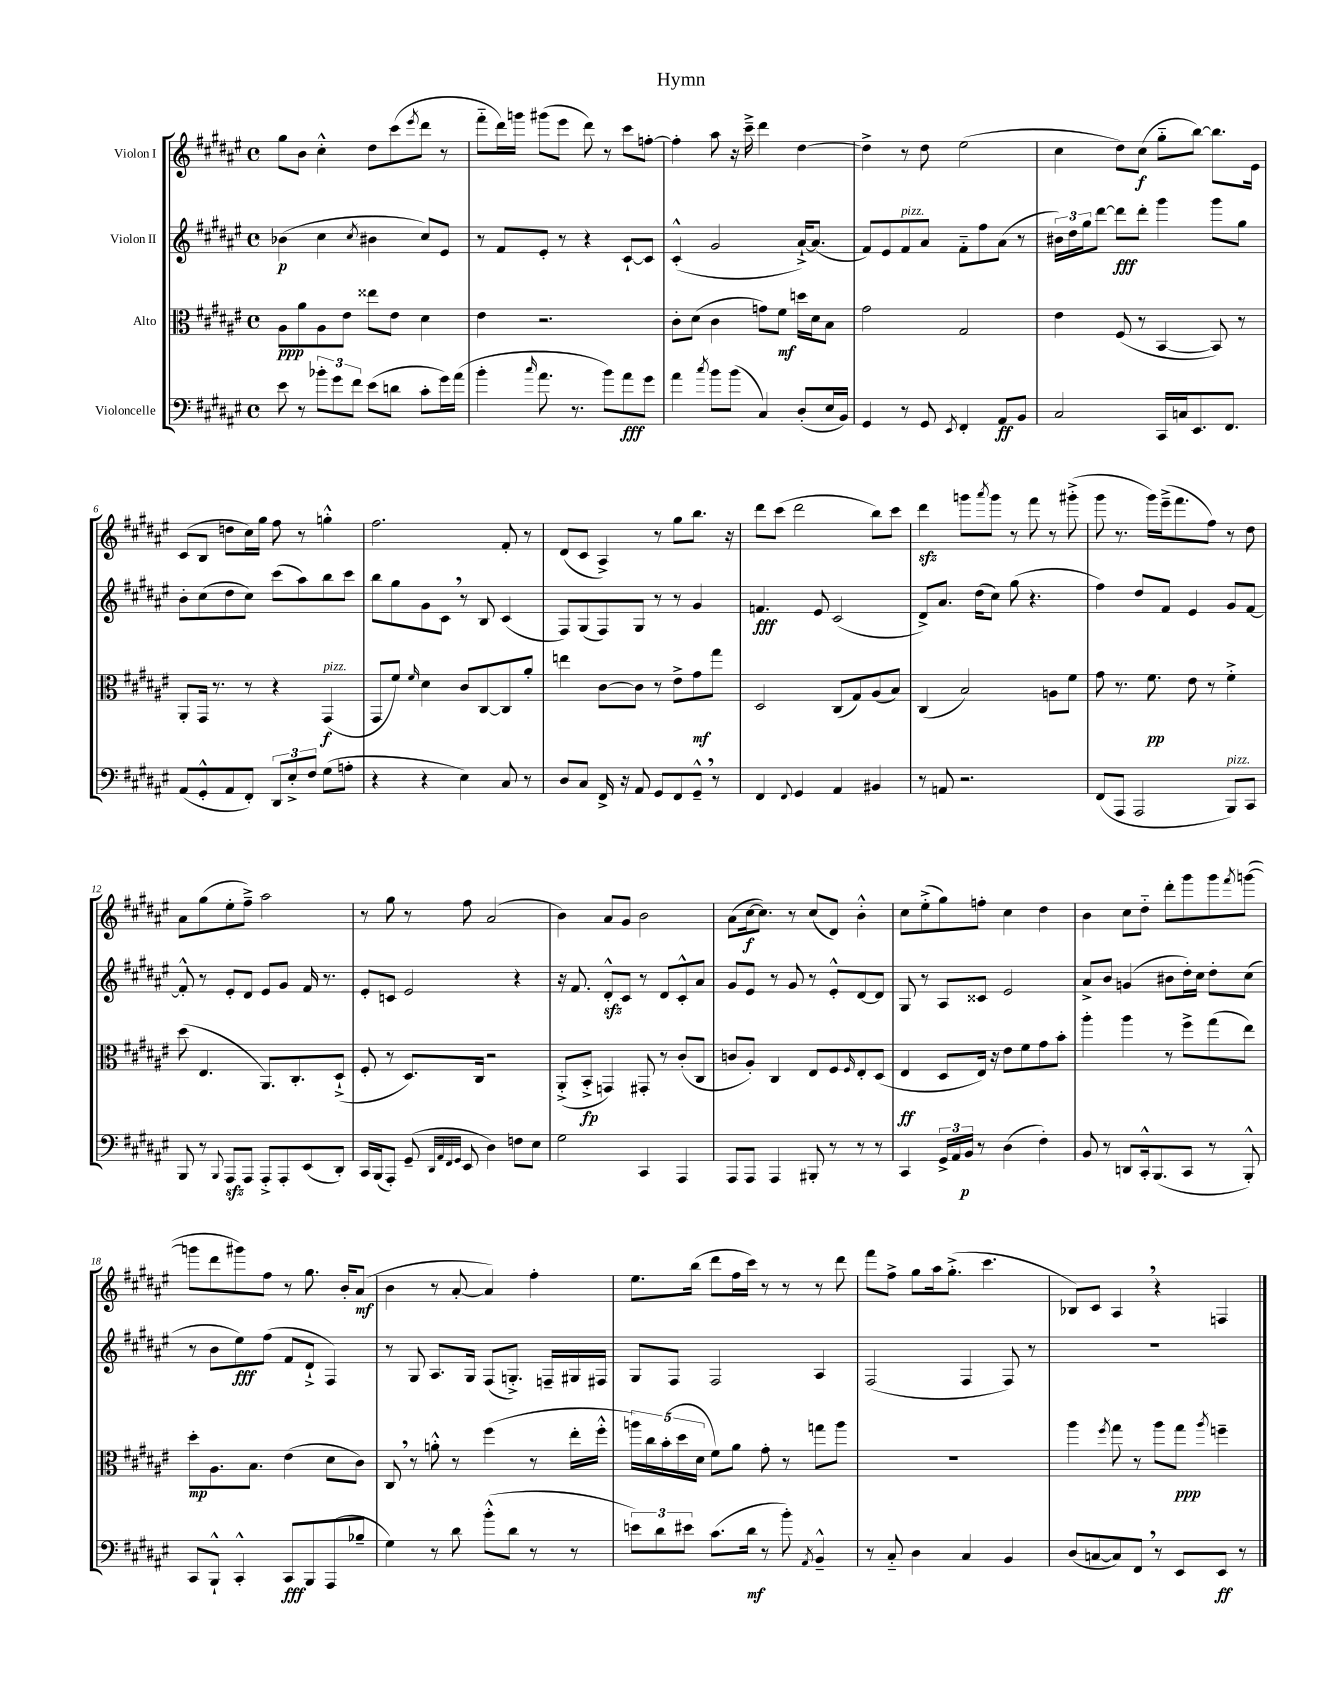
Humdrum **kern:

**kern	**dynam	**kern	**dynam	**kern	**dynam	**kern	**dynam
*part4	*part4	*part3	*part3	*part2	*part2	*part1	*part1
*staff4	*staff4	*staff3	*staff3	*staff2	*staff2	*staff1	*staff1
*I"Violoncelle	*	*I"Alto	*	*I"Violon II	*	*I"Violon I	*
*clefF4	*	*clefC3	*	*clefG2	*	*clefG2	*
*k[f#c#g#d#a#e#]	*	*k[f#c#g#d#a#e#]	*	*k[f#c#g#d#a#e#]	*	*k[f#c#g#d#a#e#]	*
*M4/4	*	*M4/4	*	*M4/4	*	*M4/4	*
*met(c)	*	*met(c)	*	*met(c)	*	*met(c)	*
=1	=1	=1	=1	=1	=1	=1	=1
8e#\	.	8A#\L	ppp	(4b-X\	p	8gg#\L	.
8r	.	8a#\	.	.	.	8b\J	.
12b-X'\L	.	8A#\	.	4cc#\	.	4cc#'^^\	.
12g#\	.	.	.	.	.	.	.
.	.	8e#\J	.	.	.	.	.
12f#\J	.	.	.	.	.	.	.
.	.	.	.	8qcc#/	.	.	.
(8e#\L	.	8ee##X\L	.	4b#X\	.	8dd#\L	.
8dn\J	.	8e#\J	.	.	.	(8ccc#\	.
.	.	.	.	.	.	8qeee#/	.
8c#'\L	.	4d#\	.	8cc#/L)	.	8ddd#\J	.
16g#\L)	.	.	.	8e#/J	.	8r	.
(16a#\JJ	.	.	.	.	.	.	.
=2	=2	=2	=2	=2	=2	=2	=2
4b'\	.	4e#\	.	8r	.	8fff#\L	.
.	.	.	.	8f#/L	.	16ddd#\L)	.
.	.	.	.	.	.	16gggn\JJ	.
16qqcc#/	.	.	.	.	.	.	.
8.a#\	.	2.r	.	8e#'/J	.	(8ggg#X\L	.
.	.	.	.	8r	.	8eee#\J	.
8.r	.	.	.	.	.	.	.
.	.	.	.	4r	.	8ddd#\)	.
8b\L)	.	.	.	.	.	8r	.
8a#\	fff	.	.	[8c#`/L	.	8ccc#\L	.
8g#\J	.	.	.	8c#/J]	.	[8ffn'\J	.
=3	=3	=3	=3	=3	=3	=3	=3
4a#\	.	8c#'\L	.	(4c#'^^/	.	4ff'\]	.
.	.	(8d#\J	.	.	.	.	.
8qcc#/	.	.	.	.	.	.	.
8b\L	.	4c#\	.	2g#/	.	8aa#\	.
(8b\J	.	.	.	.	.	16r	.
.	.	.	.	.	.	16ccc#~^\	.
4C#/)	.	8gn\L)	.	.	.	4ddd#\	.
.	.	8f#\J	mf	.	.	.	.
(8D#'/L	.	16ddn\LL	.	[16a#`^/KL)	.	[4dd#\	.
.	.	16d#\J	.	(8.a#/J]	.	.	.
16E#/L	.	8B\J	.	.	.	.	.
16BB/JJ)	.	.	.	.	.	.	.
=4	=4	=4	=4	=4	=4	=4	=4
4GG#/	.	2g#\	.	8f#/L)	.	4dd#^\]	.
.	.	.	.	8e#/	.	.	.
!	!	!	!	!LO:TX:a:i:t=pizz.	!	!	!
8r	.	.	.	8f#/	.	8r	.
8GG#/	.	.	.	8a#/J	.	8dd#\	.
8qEE#/	.	.	.	.	.	.	.
4FF#'/	.	2G#/	.	8f#\L	.	(2ee#\	.
.	.	.	.	8ff#\	.	.	.
8AA#/L	ff	.	.	(8a#\J	.	.	.
8BB/J	.	.	.	8r	.	.	.
=5	=5	=5	=5	=5	=5	=5	=5
2C#/	.	4e#\	.	24b#X\LL)	.	4cc#\	.
.	.	.	.	24dd#\	.	.	.
.	.	.	.	24gg#\J	.	.	.
.	.	.	.	[8ddd#\J	.	.	.
.	.	(8F#/	.	8ddd#\L]	fff	8dd#\L)	.
.	.	8r	.	8ddd#'\J	.	(8cc#\J	f
16CC#/LL	.	[4BB/	.	4ggg#\	.	8gg#\L	.
16Cn/J	.	.	.	.	.	.	.
8.EE#/	.	.	.	.	.	[8bb\J)	.
.	.	8BB/])	.	8ggg#\L	.	8.bb\L]	.
8.FF#/J	.	.	.	.	.	.	.
.	.	8r	.	8gg#\J	.	.	.
.	.	.	.	.	.	16e#\Jk	.
!!LO:LB:g=z
=6	=6	=6	=6	=6	=6	=6	=6
(8AA#/L	.	8AA#'/L	.	8b'\L	.	(8c#/L	.
8GG#'^^/	.	16GG#/Jk	.	(8cc#\	.	8B/J	.
.	.	8.r	.	.	.	.	.
8AA#/	.	.	.	8dd#\	.	8ddn\L	.
8FF#'/J)	.	8r	.	8cc#\J)	.	16cc#\L)	.
.	.	.	.	.	.	16gg#\JJ	.
12DD#/L	.	4r	.	(8ccc#\L	.	8ff#\	.
12E#'^/	.	.	.	.	.	.	.
.	.	.	.	8aa#\)	.	8r	.
12F#/J	.	.	.	.	.	.	.
!	!	!LO:TX:a:i:t=pizz.	!	!	!	!	!
(8G#\L	.	(4GG#/	f	8bb\	.	4ggn'^^\	.
8An'\J	.	.	.	8ccc#\J	.	.	.
=7	=7	=7	=7	=7	=7	=7	=7
4r	.	8GG#/L	.	8bb\L	.	2.ff#\	.
.	.	8f#/J)	.	8gg#\	.	.	.
.	.	16qqf#/	.	.	.	.	.
4r	.	4d#\	.	8g#\	.	.	.
.	.	.	.	8c#,\J	.	.	.
4E#\)	.	8c#/L	.	8r	.	.	.
.	.	[8C#/	.	8B/	.	.	.
8C#/	.	8C#/]	.	(4c#/	.	8f#'/	.
8r	.	8a#'/J	.	.	.	8r	.
=8	=8	=8	=8	=8	=8	=8	=8
8D#/L	.	4een\	.	8F#/L)	.	(8d#/L	.
8C#/J	.	.	.	(8G#/	.	8c#/J	.
16FF#^/	.	[8c#\L	.	8F#/)	.	4A#^/)	.
16r	.	.	.	.	.	.	.
8AA#/	.	8c#\J]	.	8G#/J	.	.	.
8GG#/L	.	8r	.	8r	.	8r	.
8FF#/	.	8e#^\L	.	8r	.	8gg#\L	.
8GG#~^^,/J	.	8g#\	mf	4g#/	.	8.bb\J	.
8r	.	8gg#\J	.	.	.	.	.
.	.	.	.	.	.	16r	.
=9	=9	=9	=9	=9	=9	=9	=9
4FF#/	.	2D#/	.	4.fn/	fff	8ddd#\L	.
.	.	.	.	.	.	(8ccc#\J	.
8qqFF#/	.	.	.	.	.	.	.
4GG#/	.	.	.	.	.	2ddd#\	.
.	.	.	.	8e#/	.	.	.
4AA#/	.	(8C#/L	.	(2c#/	.	.	.
.	.	8G#/)	.	.	.	.	.
4BB#X/	.	(8A#/	.	.	.	8bb\L)	.
.	.	8B/J)	.	.	.	8ccc#\J	.
=10	=10	=10	=10	=10	=10	=10	=10
8r	.	(4C#/	.	8d#^/L)	.	4ddd#zz\	.
8AAn/	.	.	.	8.a#/J	.	.	.
2.r	.	2B/)	.	.	.	8gggn\L	.
.	.	.	.	(16dd#\KL	.	.	.
.	.	.	.	.	.	8qaaa#/	.
.	.	.	.	8cc#\J)	.	8ggg\J	.
.	.	.	.	(8gg#\	.	8r	.
.	.	.	.	4.r	.	8fff#\	.
.	.	8An\L	.	.	.	8r	.
.	.	8f#\J	.	.	.	(8ggg#X'^\	.
=11	=11	=11	=11	=11	=11	=11	=11
(8FF#/L	.	8g#\	.	4ff#\)	.	8ggg#\	.
8AAA#/J	.	8.r	.	.	.	8.r	.
2AAA#/	.	.	.	8dd#/L	.	.	.
.	.	8.f#\	pp	.	.	16ggg#\LL)	.
.	.	.	.	8f#/J	.	(16eee#~^\J	.
.	.	.	.	.	.	8.fff#\	.
.	.	8e#\	.	4e#/	.	.	.
.	.	8r	.	.	.	8ff#\J)	.
!LO:TX:a:i:t=pizz.	!	!	!	!	!	!	!
8BBB/L)	.	4f#'^\	.	8g#/L	.	8r	.
8CC#/J	.	.	.	[8f#/J	.	8dd#\	.
!!LO:LB:g=z
=12	=12	=12	=12	=12	=12	=12	=12
8BBB/	.	(8dd#\	.	8f#'^^/]	.	8a#\L	.
8r	.	4.E#/	.	8r	.	(8gg#\	.
8qqBBB/	.	.	.	.	.	.	.
8AAA#zz/L	.	.	.	8e#'/L	.	8ee#'\	.
8AAA#/J	.	.	.	8d#/J	.	8ff#~^\J)	.
8AAA#'^/L	.	8.AA#/L)	.	8e#/L	.	2aa#\	.
8AAA#'/	.	.	.	8g#/J	.	.	.
.	.	8.C#'/	.	.	.	.	.
(8EE#/	.	.	.	16f#/	.	.	.
.	.	.	.	8.r	.	.	.
8DD#'/J)	.	(8D#`^/J	.	.	.	.	.
=13	=13	=13	=13	=13	=13	=13	=13
16CC#/LL	.	8F#'/	.	8e#'/L	.	8r	.
(16BBB/J	.	.	.	.	.	.	.
8AAA#'/J)	.	8r	.	8cn/J	.	8gg#\	.
(8GG#~/	.	8.D#/L)	.	2e#/	.	8r	.
32qqDD#/LLL	.	.	.	.	.	.	.
32qqAA#/	.	.	.	.	.	.	.
32qqFF#/	.	.	.	.	.	.	.
32qqGG#/JJJ	.	.	.	.	.	.	.
8EE#/	.	.	.	.	.	8ff#\	.
.	.	16C#/Jk	.	.	.	.	.
4D#\)	.	2r	.	.	.	(2a#/	.
8Fn\L	.	.	.	4r	.	.	.
8E#\J	.	.	.	.	.	.	.
=14	=14	=14	=14	=14	=14	=14	=14
2G#\	.	(8AA#'^/L	.	16r	.	4b\)	.
.	.	.	.	8.f#/	.	.	.
.	.	8BB'^/J	fp	.	.	.	.
.	.	4GGn/)	.	8d#zz'^^/L	.	8a#/L	.
.	.	.	.	8c#/J	.	8g#/J	.
4CC#/	.	8GG#X'/	.	8r	.	2b\	.
.	.	8r	.	8d#/L	.	.	.
4AAA#/	.	(8c#'/L	.	8c#'^^/	.	.	.
.	.	8C#/J	.	8a#/J	.	.	.
=15	=15	=15	=15	=15	=15	=15	=15
8AAA#/L	.	8cn/L	.	8g#/L	.	(8a#\L	.
8AAA#/J	.	8A#'/J)	.	8e#/J	.	[16cc#\k	f
.	.	.	.	.	.	8.cc#\J])	.
4AAA#/	.	4C#/	.	8r	.	.	.
.	.	.	.	8g#/	.	8r	.
8BBB#X'/	.	8E#/L	.	8r	.	(8cc#/L	.
8r	.	8F#/	.	8e#'^^/L	.	8d#/J)	.
.	.	16qqF#/	.	.	.	.	.
8r	.	8E#'/	.	[8d#/	.	4b'^^\	.
8r	.	(8D#/J	.	8d#/J]	.	.	.
=16	=16	=16	=16	=16	=16	=16	=16
4CC#/	.	4E#/	ff	8G#/	.	8cc#\L	.
.	.	.	.	8r	.	(8ee#'^\	.
24GG#^/LL	.	8D#/L	.	8A#/L	.	8gg#\)	.
24AA#/	.	.	.	.	.	.	.
24BB/JJ	p	.	.	.	.	.	.
8r	.	16E#/Jk)	.	8c##X/J	.	8ffn'\J	.
.	.	16r	.	.	.	.	.
(4D#\	.	8e#\L	.	2e#/	.	4cc#\	.
.	.	8f#\	.	.	.	.	.
4F#'\)	.	8g#\	.	.	.	4dd#\	.
.	.	8b'\J	.	.	.	.	.
=17	=17	=17	=17	=17	=17	=17	=17
8BB/	.	4aa#'\	.	8a#^/L	.	4b\	.
8r	.	.	.	8b/J	.	.	.
8DDn/L	.	4aa#\	.	(4gn/	.	8cc#\L	.
16CC#'^^/k	.	.	.	.	.	8dd#\J	.
(8.BBB/	.	.	.	.	.	.	.
.	.	8r	.	8b#X\L	.	8ddd#'\L	.
8CC#/J	.	8ff#^\L	.	16dd#'\L)	.	8ggg#\	.
.	.	.	.	16cc#\JJ	.	.	.
8r	.	(8gg#\	.	8dd#'\L	.	8ggg#\	.
.	.	.	.	.	.	8qfff#/	.
8BBB'^^/)	.	8ee#\J)	.	(8cc#\J	.	([8gggn\J	.
!!LO:LB:g=z
=18	=18	=18	=18	=18	=18	=18	=18
8CC#/L	.	8dd#'\L	mp	8r	.	8gggn\L]	.
8BBB`^^/J	.	8.A#\	.	8b\L	.	8ddd#\	.
4CC#'^^/	.	.	.	8ee#\)	fff	8ggg#X\)	.
.	.	8.B\J	.	.	.	.	.
.	.	.	.	(8ff#\J	.	8ff#\J	.
8CC#/L	fff	(4e#\	.	8f#/L	.	8r	.
8BBB/	.	.	.	8d#`^/J	.	8.gg#\	.
(8AAA#/	.	8d#\L	.	4F#/)	.	.	.
.	.	.	.	.	.	16b'/KL	.
8B-X~/J	.	8c#\J)	.	.	.	(8a#/J	mf
=19	=19	=19	=19	=19	=19	=19	=19
4G#\)	.	8C#,/	.	8r	.	4b\	.
.	.	8r	.	8G#/	.	.	.
8r	.	8an'^^\	.	8.A#/L	.	8r	.
8d#\	.	8r	.	.	.	[8a#'/	.
.	.	.	.	16G#/Jk	.	.	.
(8b'^^\L	.	(4ff#\	.	(8F#/L	.	4a#/])	.
8d#\J	.	.	.	8.Gn'^/J)	.	.	.
8r	.	8r	.	.	.	4ff#'\	.
.	.	.	.	16Fn~/LL	.	.	.
8r	.	16ee#'\LL	.	16G#X/	.	.	.
.	.	16ff#'^^\JJ	.	16F#X/JJ	.	.	.
=20	=20	=20	=20	=20	=20	=20	=20
12en\L)	.	20aan\LL)	.	8G#/L	.	8.ee#\L	.
.	.	20cc#\	.	.	.	.	.
12d#\	.	.	.	.	.	.	.
.	.	(20b'\	.	.	.	.	.
.	.	.	.	8F#/J	.	.	.
.	.	20dd#\	.	.	.	.	.
12e#X\J	.	.	.	.	.	.	.
.	.	.	.	.	.	(16bb\Jk	.
.	.	20d#\JJ	.	.	.	.	.
(8.c#\L	.	8f#\L)	.	2F#/	.	8ddd#\L	.
.	.	8a#\J	.	.	.	16ff#\L	.
16d#\Jk	mf	.	.	.	.	16ccc#\JJ)	.
8r	.	8g#'\	.	.	.	8r	.
8b'\)	.	8r	.	.	.	8r	.
8qAA#/	.	.	.	.	.	.	.
4BB~^^/	.	8ggn\L	.	4A#/	.	8r	.
.	.	8aa\J	.	.	.	8ddd#\	.
=21	=21	=21	=21	=21	=21	=21	=21
8r	.	1r	.	(2F#/	.	8fff#\L	.
8C#/	.	.	.	.	.	8ff#^\J	.
4D#\	.	.	.	.	.	8gg#\L	.
.	.	.	.	.	.	16aa#\k	.
.	.	.	.	.	.	(8.gg#'^\J	.
4C#/	.	.	.	4F#/	.	.	.
.	.	.	.	.	.	4.ccc#\	.
4BB/	.	.	.	8F#/)	.	.	.
.	.	.	.	8r	.	.	.
=22	=22	=22	=22	=22	=22	=22	=22
(8D#/L	.	4aa#\	.	1r	.	8B-X/L)	.
[8Cn/	.	.	.	.	.	8c#/J	.
.	.	8qff#/	.	.	.	.	.
8C/])	.	8gg#\	.	.	.	4A#,/	.
8FF#,/J	.	8r	.	.	.	.	.
8r	.	8aa#\L	.	.	.	4r	.
8EE#/L	.	8gg#\J	ppp	.	.	.	.
.	.	8qaa#/	.	.	.	.	.
8EE#/J	ff	4ffn~\	.	.	.	4Fn/	.
8r	.	.	.	.	.	.	.
==	==	==	==	==	==	==	==
*-	*-	*-	*-	*-	*-	*-	*-
